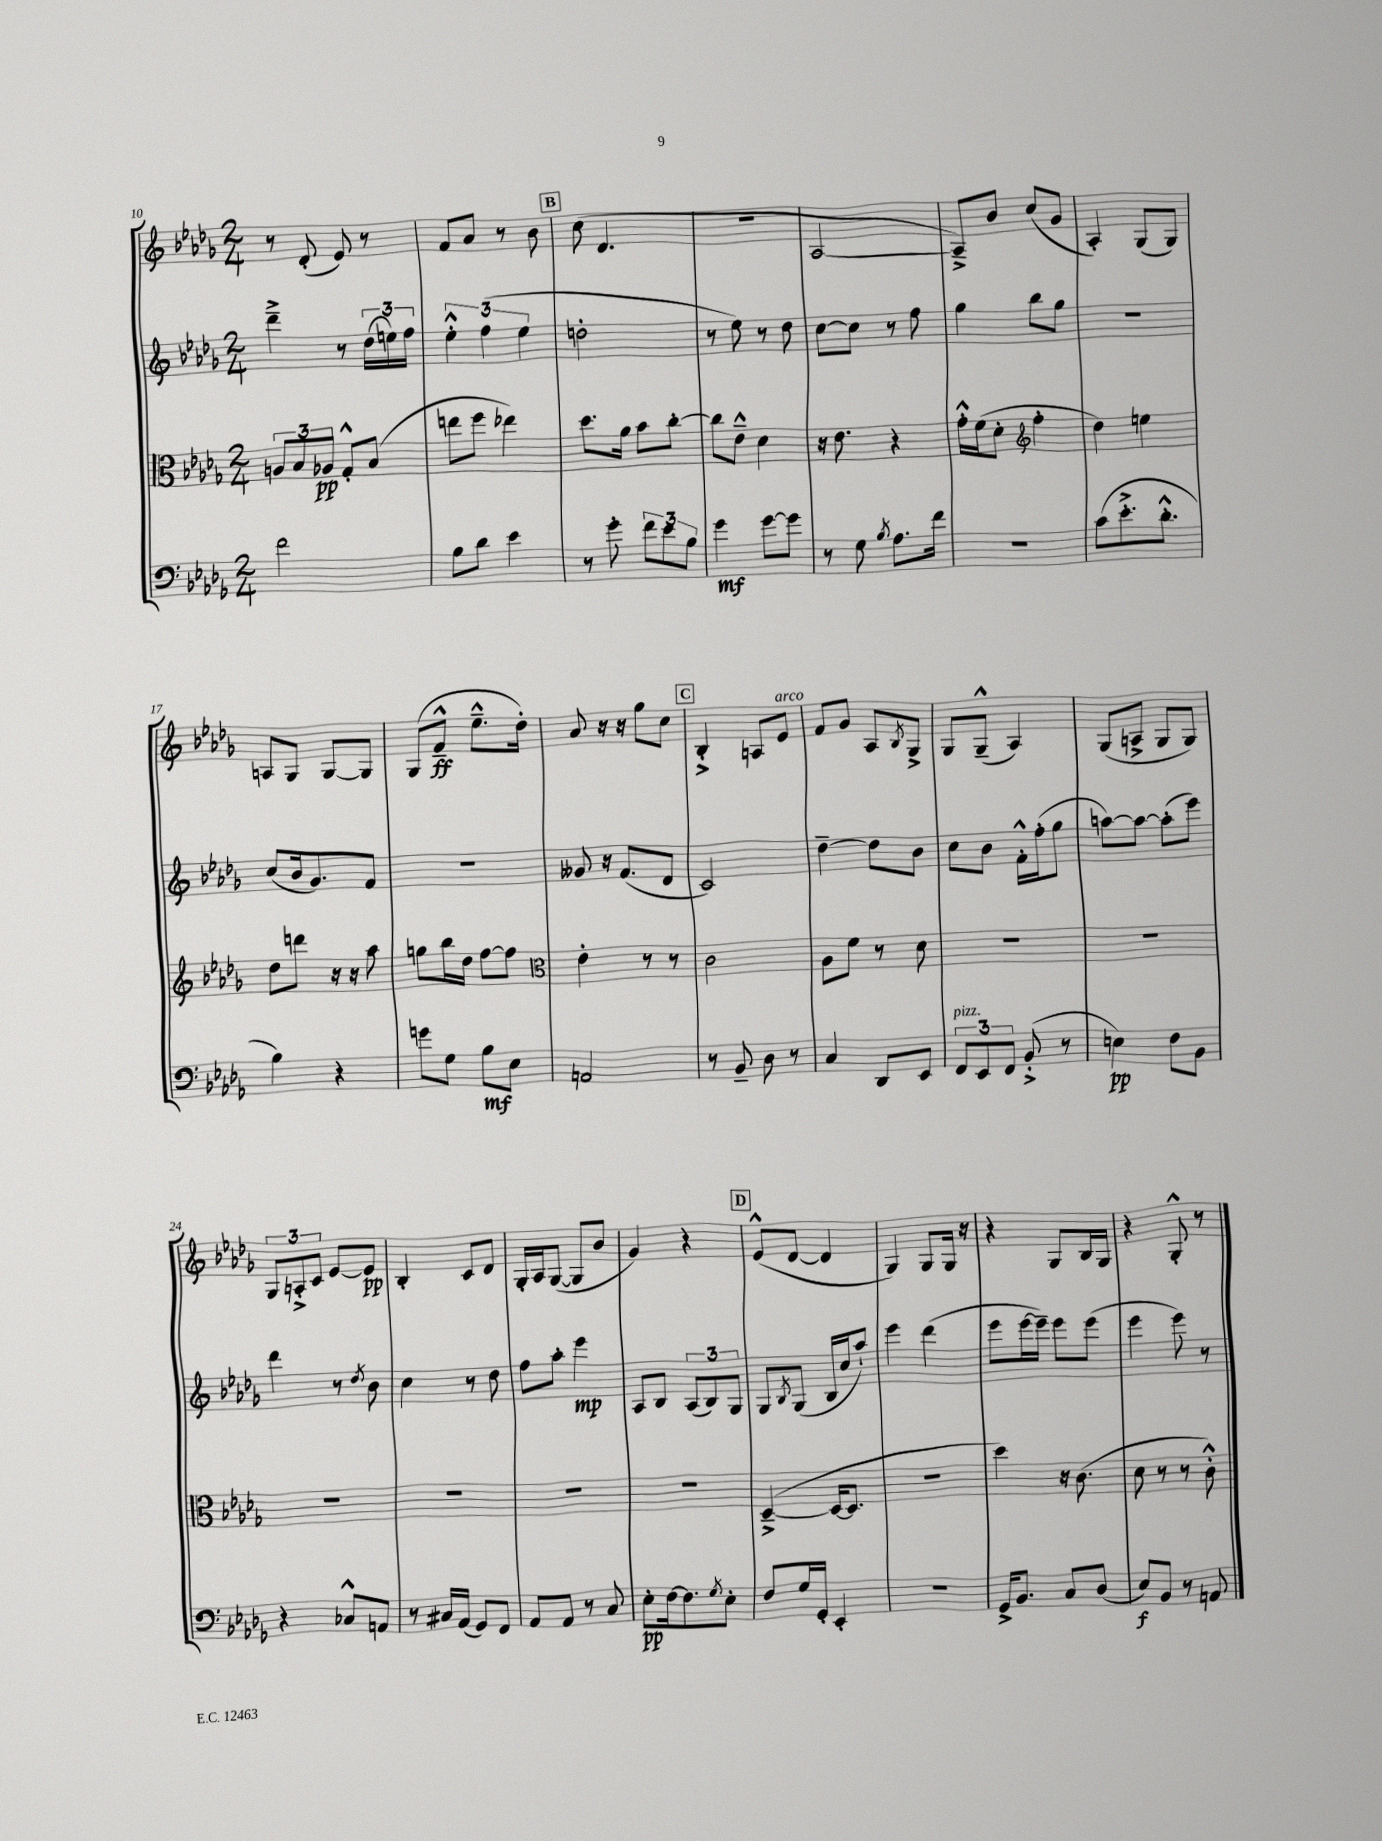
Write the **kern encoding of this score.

**kern	**kern	**kern	**kern
*staff4	*staff3	*staff2	*staff1
*clefF4	*clefC3	*clefG2	*clefG2
*k[b-e-a-d-g-]	*k[b-e-a-d-g-]	*k[b-e-a-d-g-]	*k[b-e-a-d-g-]
*M2/4	*M2/4	*M2/4	*M2/4
2f	12A	4ddd-~^	8r
.	12B-	.	.
.	.	.	(8d-'
.	12A-	.	.
.	8G-'^^	8r	8e-)
.	(8B-	(24dd-	8r
.	.	24ee)	.
.	.	24ff	.
=	=	=	=
8B-	8ee	6ee-'^^	8f
8d-	8ff	.	8a-
.	.	(6ff	.
4e-	4ee-)	.	8r
.	.	6ee-	.
.	.	.	8b-
=	=	=	=
8r	8.dd-	2dd'	(8cc
8g-'	.	.	4.d-
.	16a-	.	.
12f	8b-	.	.
12e-	.	.	.
.	[8cc'	.	.
12B-	.	.	.
=	=	=	=
4g-	8cc]	8r	2r
.	8e-~^^	8ee-)	.
[8g-	4d-	8r	.
8g-]	.	8dd-	.
=	=	=	=
8r	16r	[8cc	[2A-
.	8.e-	.	.
8G-	.	8cc]	.
8qB-	.	.	.
8.A-	4r	8r	.
.	.	8ff	.
16f	.	.	.
=	=	=	=
2r	16g-'^^	4gg-	8A-~^])
.	(16f	.	.
.	8d-'	.	8b-
*	*clefG2	*	*
.	4ff'	8bb-	(8cc
.	.	8gg-	8g-
=	=	=	=
(8c	4dd-)	2r	4A-')
8.e-'^	.	.	.
.	4ee	.	(8G-
8.d-'^^	.	.	.
.	.	.	8G-)
=	=	=	=
4B-)	8dd-	(8cc	8A
.	8ddd	16b-	8G-
.	.	8.g-)	.
4r	16r	.	[8G-
.	16r	.	.
.	8aa-	8f	8G-]
=	=	=	=
8g	8gg	2r	(8G-
8G-	16bb-	.	8f~^^
.	16dd-	.	.
8B-	[8ff	.	8.ee-~^^
8E-	8ff]	.	.
.	.	.	16dd-')
=	=	=	=
*	*clefC3	*	*
2AA	4e-'	8g--	8a-
.	.	16r	16r
.	.	(8.f	16r
.	8r	.	8gg-
.	8r	8d-	8cc
=	=	=	=
8r	2c	2c)	4B-'^
8BB-~	.	.	.
8D-	.	.	8A
8r	.	.	8e-
=	=	=	=
4C	8A-	[4dd-~	8f
.	8f	.	8g-
8DD-	8r	8dd-]	8A-
.	.	.	8qB-
8EE-	8d-	8b-	8G-^
=	=	=	=
12FF	2r	8cc	8G-
12EE-	.	.	.
.	.	8b-	(8G-~^^
12FF	.	.	.
(8BB-'^	.	16f'^^	4A-)
.	.	(16ff'	.
8r	.	8gg-	.
=	=	=	=
4E)	2r	[8aa)	(8G-
.	.	8aa_	8A^
8F	.	(8aa']	8G-
8BB-	.	8eee-)	8G-)
=	=	=	=
4r	2r	4ddd-	12G-
.	.	.	12A'^
.	.	.	12c
8C-^^	.	8r	[8e-
.	.	8qdd-	.
8AA	.	8b-	8e-]
=	=	=	=
8r	2r	4cc	4B-'
16C#	.	.	.
(16AA-	.	.	.
8GG-)	.	8r	8c
8FF	.	8dd-	8d-
=	=	=	=
8AA-	2r	8ff	16G-'
.	.	.	16A-
8AA-	.	8aa-'	([8G-
8r	.	4eee-	8G-]
8C	.	.	8b-
=	=	=	=
8E-'	2r	8A-	4g-)
[16F	.	8B-	.
8.F]	.	.	.
.	.	(12A-	4r
.	.	12B-)	.
8qG-	.	.	.
8E-'	.	.	.
.	.	12G-	.
=	=	=	=
8F	([4D-~^	8G-	(8e-^^
.	.	8qB-	.
16G-	.	(8G-	[8d-
16GG-'	.	.	.
4EE-'	16D-_	16B-	4d-]
.	8.D-]	16cc	.
.	.	8aa-`)	.
=	=	=	=
2r	2r	4eee-	4G-)
.	.	(4ddd-	8G-
.	.	.	16G-
.	.	.	16r
=	=	=	=
16GG-^	4dd-)	8eee-	4r
8.BB-	.	.	.
.	.	[16eee-	.
.	.	16eee-~])	.
8C	16r	8eee-	8G-
.	(8.c	.	.
(8D-	.	(8eee-	16B-
.	.	.	16G-
=	=	=	=
8E-)	8d-	4eee-	4r
8BB-	8r	.	.
8r	8r	8eee-)	8G-'^^
8AA	8c'^^)	8r	8r
==	==	==	==
*-	*-	*-	*-
